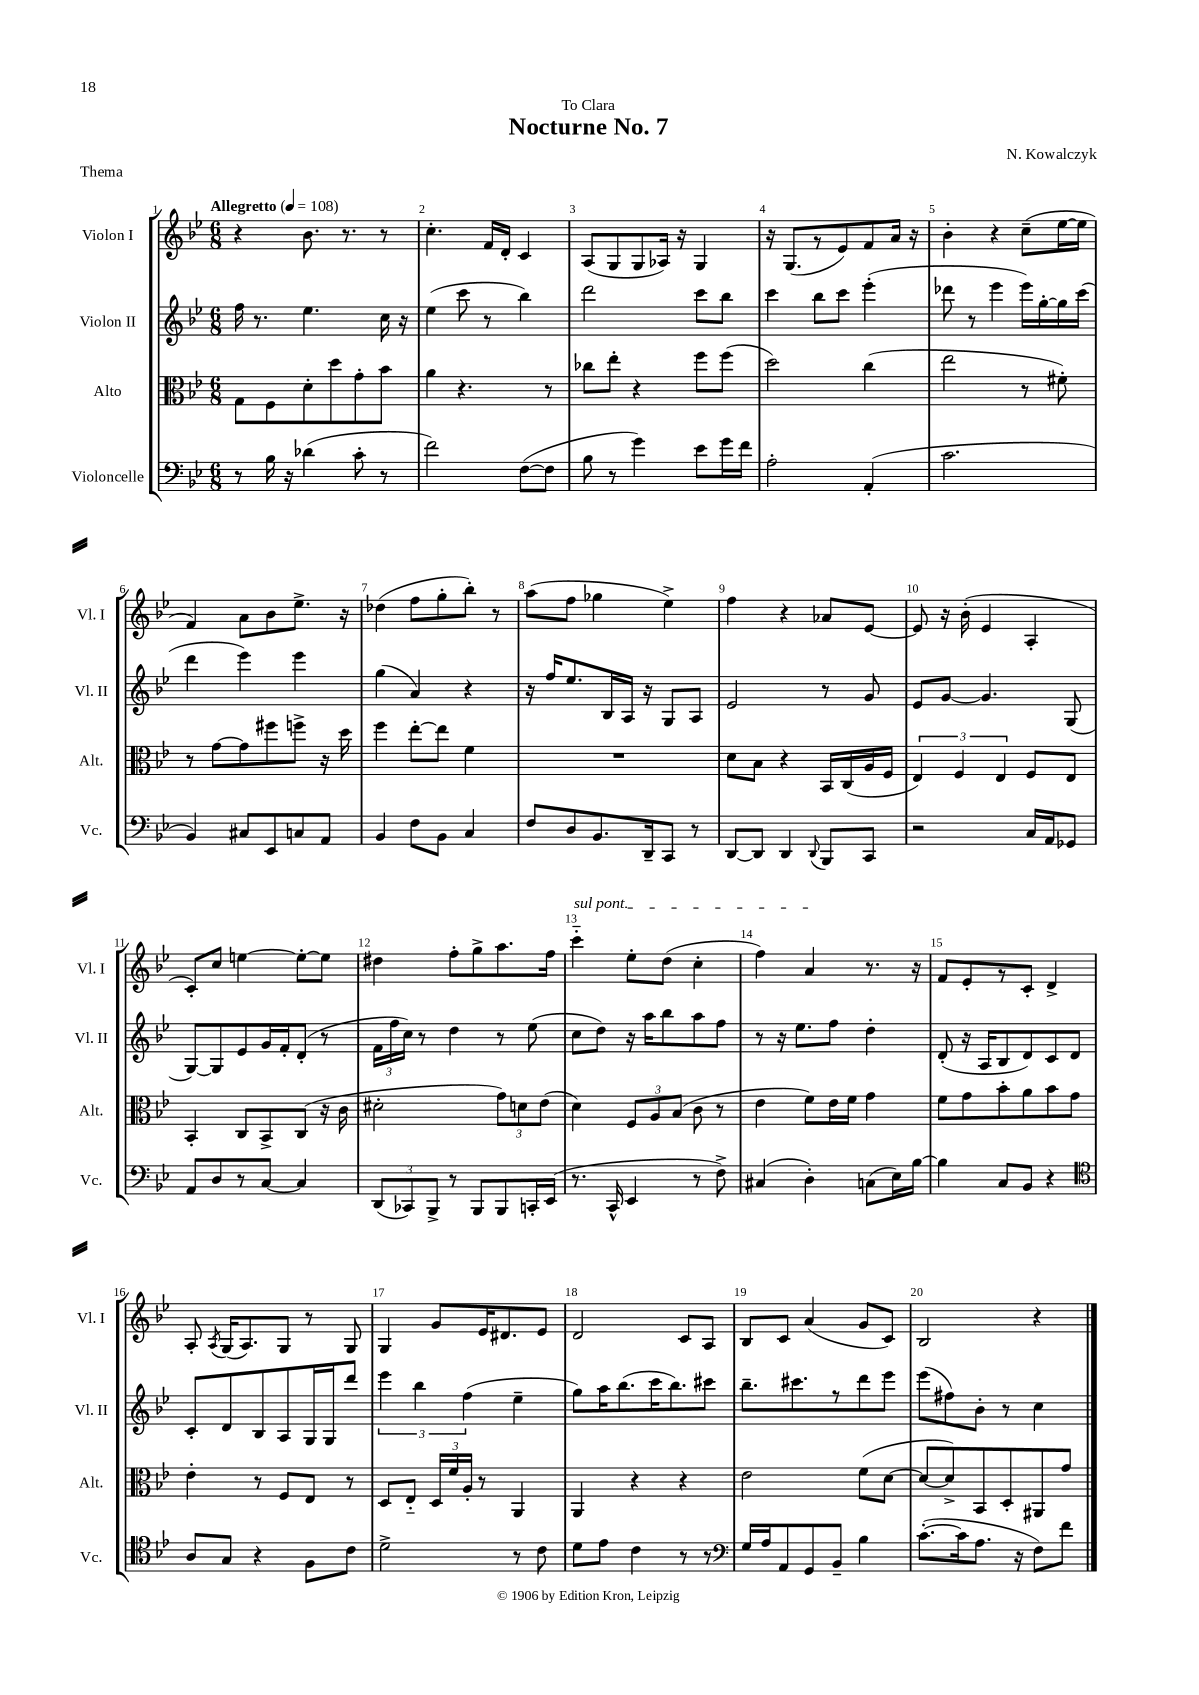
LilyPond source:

\header { title = "Nocturne No. 7" composer = "N. Kowalczyk" dedication = "To Clara" piece = "Thema" }
<<
\new StaffGroup <<
\new Staff = "s0" \with { instrumentName = "Violon I" shortInstrumentName = "Vl. I" } {
    \clef treble \key bes \major \numericTimeSignature \time 6/8 \tempo "Allegretto" 4 = 108
    \autoBeamOff r4 bes'8. r8. r8 |
    c''4.-. f'16[ d'16]-. c'4 |
    a8[( g8 g8 aes16]) r16 g4 |
    r16 g8.[( r8 ees'8) f'8 a'16] r16 |
    bes'4-. r4 c''8[--( ees''16~ ees''16] |
    f'4) a'8[ bes'8 ees''8.]-> r16 |
    des''4( f''8[ g''8-. bes''8]-.) r8 |
    a''8[( f''8] ges''4 ees''4->) |
    f''4 r4 aes'8[ ees'8]~ |
    ees'8 r16 bes'16-.( ees'4 a4-. |
    c'8[-.) c''8] e''4~ e''8[~-. e''8] |
    dis''4 f''8[-. g''8-> a''8. f''16] |
    \once \override TextSpanner.bound-details.left.text = \markup { \italic "sul pont." } c'''4-_\startTextSpan ees''8[-. d''8]( c''4-. |
    f''4) a'4\stopTextSpan r8. r16 |
    f'8[ ees'8-. r8 c'8]-. d'4-> |
    a8-. \acciaccatura { a8 } g16[( a8.) g8] r8 g8 |
    g4 g'8[ ees'16 dis'8. ees'8] |
    d'2 c'8[ a8] |
    bes8[ c'8] a'4( g'8[ c'8]) |
    bes2 r4 \bar "|." |
}
\new Staff = "s1" \with { instrumentName = "Violon II" shortInstrumentName = "Vl. II" } {
    \clef treble \key bes \major \numericTimeSignature \time 6/8
    \autoBeamOff f''16 r8. ees''4. c''16 r16 |
    ees''4( c'''8 r8 bes''4) |
    d'''2 c'''8[ bes''8] |
    c'''4 bes''8[ c'''8] ees'''4-.( |
    des'''8 r8 ees'''4 ees'''16[) g''16~-. g''16 c'''16]( |
    d'''4 ees'''4) ees'''4 |
    g''4( a'4) r4 |
    r16 f''16[ ees''8. bes16 a16] r16 g8[ a8] |
    ees'2 r8 g'8 |
    ees'8[ g'8]~ g'4. g8( |
    g8[~) g8 ees'8 g'16 f'16-. d'8]-.( r8 |
    \tuplet 3/2 { f'16[ f''16 c''16]) } r8 d''4 r8 ees''8( |
    c''8[ d''8]) r16 a''16[ bes''8 a''8 f''8] |
    r8 r16 ees''8.[ f''8] d''4-. |
    d'8-.( r16 a16[ bes8 d'8) c'8 d'8] |
    c'8[-. d'8 bes8 a8 g16 g16 d'''8] |
    \tuplet 3/2 { ees'''4 bes''4 f''4( } ees''4-- |
    g''8[) a''16 bes''8.( c'''16 bes''8.) cis'''8] |
    bes''8.[-- cis'''8. r8 d'''8 ees'''8] |
    ees'''8[( fis''8) bes'8]-. r8 c''4 \bar "|." |
}
\new Staff = "s2" \with { instrumentName = "Alto" shortInstrumentName = "Alt." } {
    \clef alto \key bes \major \numericTimeSignature \time 6/8
    \autoBeamOff g8[ f8 d'8-. d''8 g'8-. bes'8] |
    a'4 r4. r8 |
    ces''8[ ees''8]-. r4 f''8[ f''8]( |
    d''2) c''4( |
    ees''2 r8 fis'8-.) |
    r8 g'8[~ g'8 fis''8 f''8]-> r16 d''16 |
    f''4 ees''8[~-. ees''8] f'4 |
    R2. |
    d'8[ bes8] r4 bes,16[ c16( a16 f16] |
    \tuplet 3/2 { ees4) f4 ees4 } f8[ ees8] |
    bes,4-. c8[ bes,8-> c8]( r16 c'16 |
    dis'2-. \tuplet 3/2 { g'8[) d'8 ees'8]( } |
    d'4) \tuplet 3/2 { f8[ a8 bes8]( } c'8 r8 |
    ees'4 f'8[) ees'16 f'16] g'4 |
    f'8[ g'8 bes'8-. a'8 bes'8 g'8] |
    ees'4-. r8 f8[ ees8] r8 |
    d8[ ees8]-_ \tuplet 3/2 { d16[ f'16 a16]-. } r8 a,4 |
    a,4 r4 r4 |
    ees'2 f'8[( d'8]~ |
    d'8[~ d'8->) bes,8 d8-. ais,8 g'8] \bar "|." |
}
\new Staff = "s3" \with { instrumentName = "Violoncelle" shortInstrumentName = "Vc." } {
    \clef bass \key bes \major \numericTimeSignature \time 6/8
    \autoBeamOff r8 bes16 r16 des'4( c'8-. r8 |
    f'2) f8[~( f8] |
    bes8 r8 g'4) ees'8[ g'16 f'16] |
    a2-. a,4-.( |
    c'2. |
    bes,4) cis8[ ees,8 c8 a,8] |
    bes,4 f8[ bes,8] c4 |
    f8[ d8 bes,8. d,16-- c,8] r8 |
    d,8[~ d,8] d,4 \appoggiatura { d,8 } bes,,8[ c,8] |
    r2 c16[ a,16 ges,8] |
    a,8[ d8 r8 c8]~ c4 |
    \tuplet 3/2 { d,8[( ces,8) bes,,8]-> } r8 bes,,8[ bes,,8 c,16-. ees,16]( |
    r8. c,16-^ ees,4 r8 f8->) |
    cis4( d4-.) c8[( ees16) bes16]~ |
    bes4 c8[ bes,8] r4 |
    \clef tenor a8[ g8] r4 f8[ c'8] |
    d'2-> r8 c'8 |
    d'8[ ees'8] c'4 r8 r8 |
    \clef bass g16[ a16 a,8 g,8 bes,8]-- bes4 |
    c'8.[~-.( c'16 a8.] r16 f8[) f'8] \bar "|." |
}
>>
>>
\layout { \context { \Score \override BarNumber.break-visibility = ##(#f #t #t) barNumberVisibility = #all-bar-numbers-visible } }
